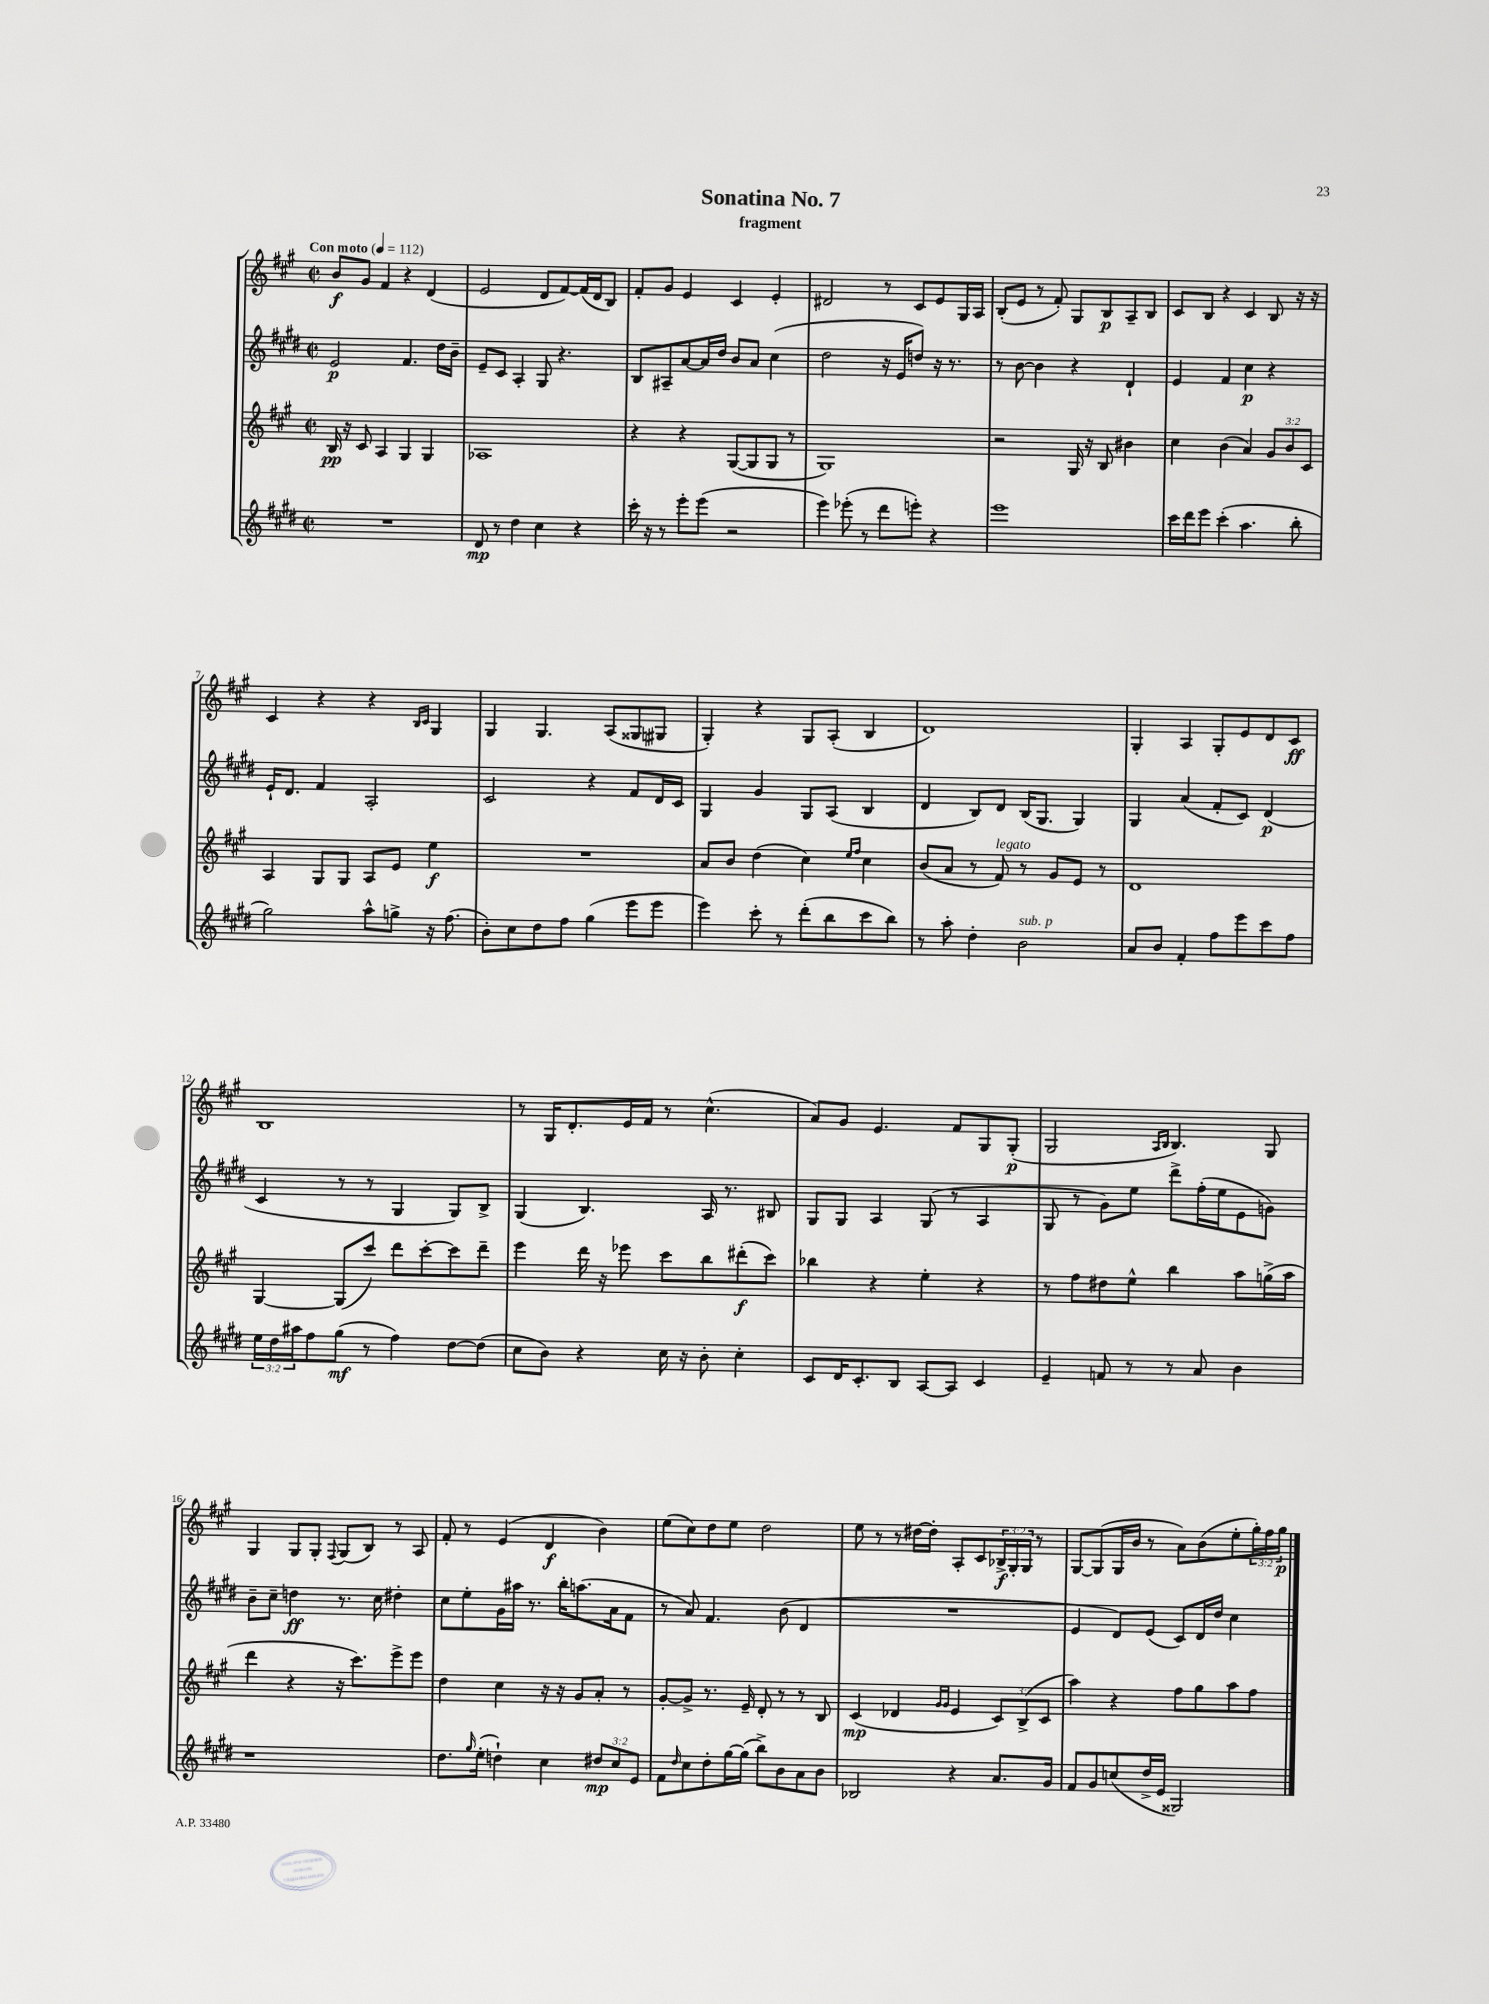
\header { title = "Sonatina No. 7" subtitle = "fragment" }
<<
\new StaffGroup <<
\new Staff = "s0" {
    \clef treble \key a \major \defaultTimeSignature \time 2/2 \override Staff.TupletNumber.text = #tuplet-number::calc-fraction-text \tempo "Con moto" 4 = 112
    b'8\f gis'8 fis'4 r4 d'4( |
    e'2 d'8 fis'8~) fis'16( d'16 b8) |
    fis'8-. gis'8 e'4 cis'4 e'4-. |
    dis'2 r8 cis'8 e'8 gis16 a16 |
    b8-.( e'8 r8 fis'8-.) gis8 b8\p a8-- b8 |
    cis'8 b8 r4 cis'4 b8 r16 r16 |
    cis'4 r4 r4 \grace { b16 cis'16 } gis4 |
    gis4 gis4. a8( gisis8 gis8 |
    gis4-.) r4 gis8 a8-.( b4 |
    d'1) |
    gis4-. a4 gis8-. e'8 d'8 cis'8\ff |
    b1 |
    r8 gis16 d'8.-. e'16 fis'16 r8 cis''4.-^( |
    a'8) gis'8 e'4. fis'8 gis8 gis8-.\p( |
    gis2 \grace { a16 b16 } b4.) gis8 |
    gis4 gis8 gis8-. \appoggiatura { fis8 } gis8( b8) r8 a8 |
    fis'8-. r8 e'4( d'4\f b'4) |
    e''8( cis''8) d''8 e''8 d''2 |
    e''8 r8 r8 dis''16~ dis''16-. a8-. cis'8 \tuplet 3/2 { bes16->\f gis16-. gis16 } r8 |
    gis8~ gis8( gis16 b'16 r8 a'8) b'8( e''8-. \tuplet 3/2 { gis''16-.) fis''16 gis''16\p } \bar "|." |
}
\new Staff = "s1" {
    \clef treble \key e \major \defaultTimeSignature \time 2/2
    e'2\p fis'4. dis''16 b'16-- |
    e'8-- cis'8 a4-. gis8 r4. |
    b8 ais8-- a'8~ a'16 dis''16 b'8 a'8 cis''4( |
    dis''2 r16 e'16 d''8) r16 r8. |
    r8 b'8~ b'4 r4 dis'4-! |
    e'4 fis'4 cis''4\p r4 |
    e'16-! dis'8. fis'4 a2-. |
    cis'2 r4 fis'8 dis'16 cis'16 |
    gis4 gis'4 gis8 a8( b4 |
    dis'4 b8) dis'8 b16( gis8. gis4) |
    gis4 a'4( fis'8-. cis'8) dis'4\p( |
    cis'4 r8 r8 gis4 gis8) b8-> |
    gis4( b4.) a16 r8. bis8 |
    gis8 gis8 a4 gis8( r8 a4 |
    gis8 r8 gis'8) e''8 dis'''8-> fis''16-.( e''16 e'8 g'8) |
    b'8-- cis''8-- d''4\ff r8. cis''16 dis''4-. |
    cis''8 e''8-. gis'16 ais''16 r8. b''16-. a''8.( a'16 fis'8 |
    r8 a'8) fis'4. b'8( dis'4 |
    R1 |
    e'4 dis'8) e'8( cis'8) dis'16 dis''16 cis''4 \bar "|." |
}
\new Staff = "s2" {
    \clef treble \key a \major \defaultTimeSignature \time 2/2 \override Staff.TupletNumber.text = #tuplet-number::calc-fraction-text
    b16\pp r16 cis'8 a4 gis4 gis4 |
    aes1 |
    r4 r4 gis8~( gis8 gis8 r8 |
    gis1) |
    r2 gis16 r16 b8 bis'4 |
    cis''4 b'4( a'4) \tuplet 3/2 { gis'8 b'8 cis'8 } |
    a4 gis8 gis8 a8 e'8 e''4\f |
    R1 |
    a'8 b'8 d''4( cis''4) \grace { e''16 fis''16 } cis''4 |
    b'8( a'8 r8 fis'8^\markup { \italic "legato" }) r8 gis'8 e'8 r8 |
    d'1 |
    gis4~ gis8( cis'''8) d'''8 cis'''8~-. cis'''8 d'''8-- |
    e'''4 d'''16 r16 ees'''8 cis'''8 b''8 dis'''8-.\f( cis'''8) |
    bes''4 r4 e''4-. r4 |
    r8 fis''8 dis''8 e''8-^ b''4 a''8 g''16->( a''16 |
    d'''4 r4 r16 cis'''8.) e'''8-> e'''8 |
    d''4 cis''4 r16 r16 gis'8 a'8-. r8 |
    gis'8~-. gis'8-> r8. e'16-- d'8-. r8 r8 b8 |
    cis'4\mp( des'4 \grace { gis'16 gis'16 } e'4 \tuplet 3/2 { cis'8) b8->( cis'8 } |
    a''4) r4 fis''8 gis''8 a''8 fis''8 \bar "|." |
}
\new Staff = "s3" {
    \clef treble \key e \major \defaultTimeSignature \time 2/2 \override Staff.TupletNumber.text = #tuplet-number::calc-fraction-text
    R1 |
    dis'8\mp r8 dis''4 cis''4 r4 |
    cis'''16-. r16 r8 e'''8-. e'''8( r2 |
    e'''4) ees'''8-.( r8 dis'''8 e'''8-.) r4 |
    e'''1 |
    cis'''16 dis'''16 e'''8 cis'''4-.( a''4. b''8-. |
    gis''2) a''8-^ g''8-> r16 fis''8.( |
    b'8-.) cis''8 dis''8 fis''8 gis''4( e'''8 e'''8 |
    e'''4) cis'''8-. r8 dis'''8-.( b''8 cis'''8 b''8) |
    r8 a''8-. dis''4-. b'2^\markup { \italic "sub. p" } |
    a'8 b'8 fis'4-. fis''8 e'''8 cis'''8 fis''8 |
    \tuplet 3/2 { e''16 dis''16 ais''16 } fis''8 gis''8\mf( r8 fis''4) dis''8~ dis''8( |
    cis''8 b'8) r4 cis''16 r16 b'8-. cis''4-. |
    cis'8 dis'16 cis'8.-. b8 a8~ a8 cis'4 |
    e'4-- f'8 r8 r8 a'8 b'4 |
    r1 |
    dis''8. \grace { gis''16 } e''16-.( d''4-!) cis''4 \tuplet 3/2 { dis''8\mp cis''8 e'8 } |
    fis'8 \grace { dis''16 } cis''8 dis''8-. gis''16~ gis''16( b''8->) b'8 a'8 b'8 |
    bes2 r4 a'8. gis'16 |
    fis'8 gis'8 c''8( dis''16-> e'16 gisis2) \bar "|." |
}
>>
>>
